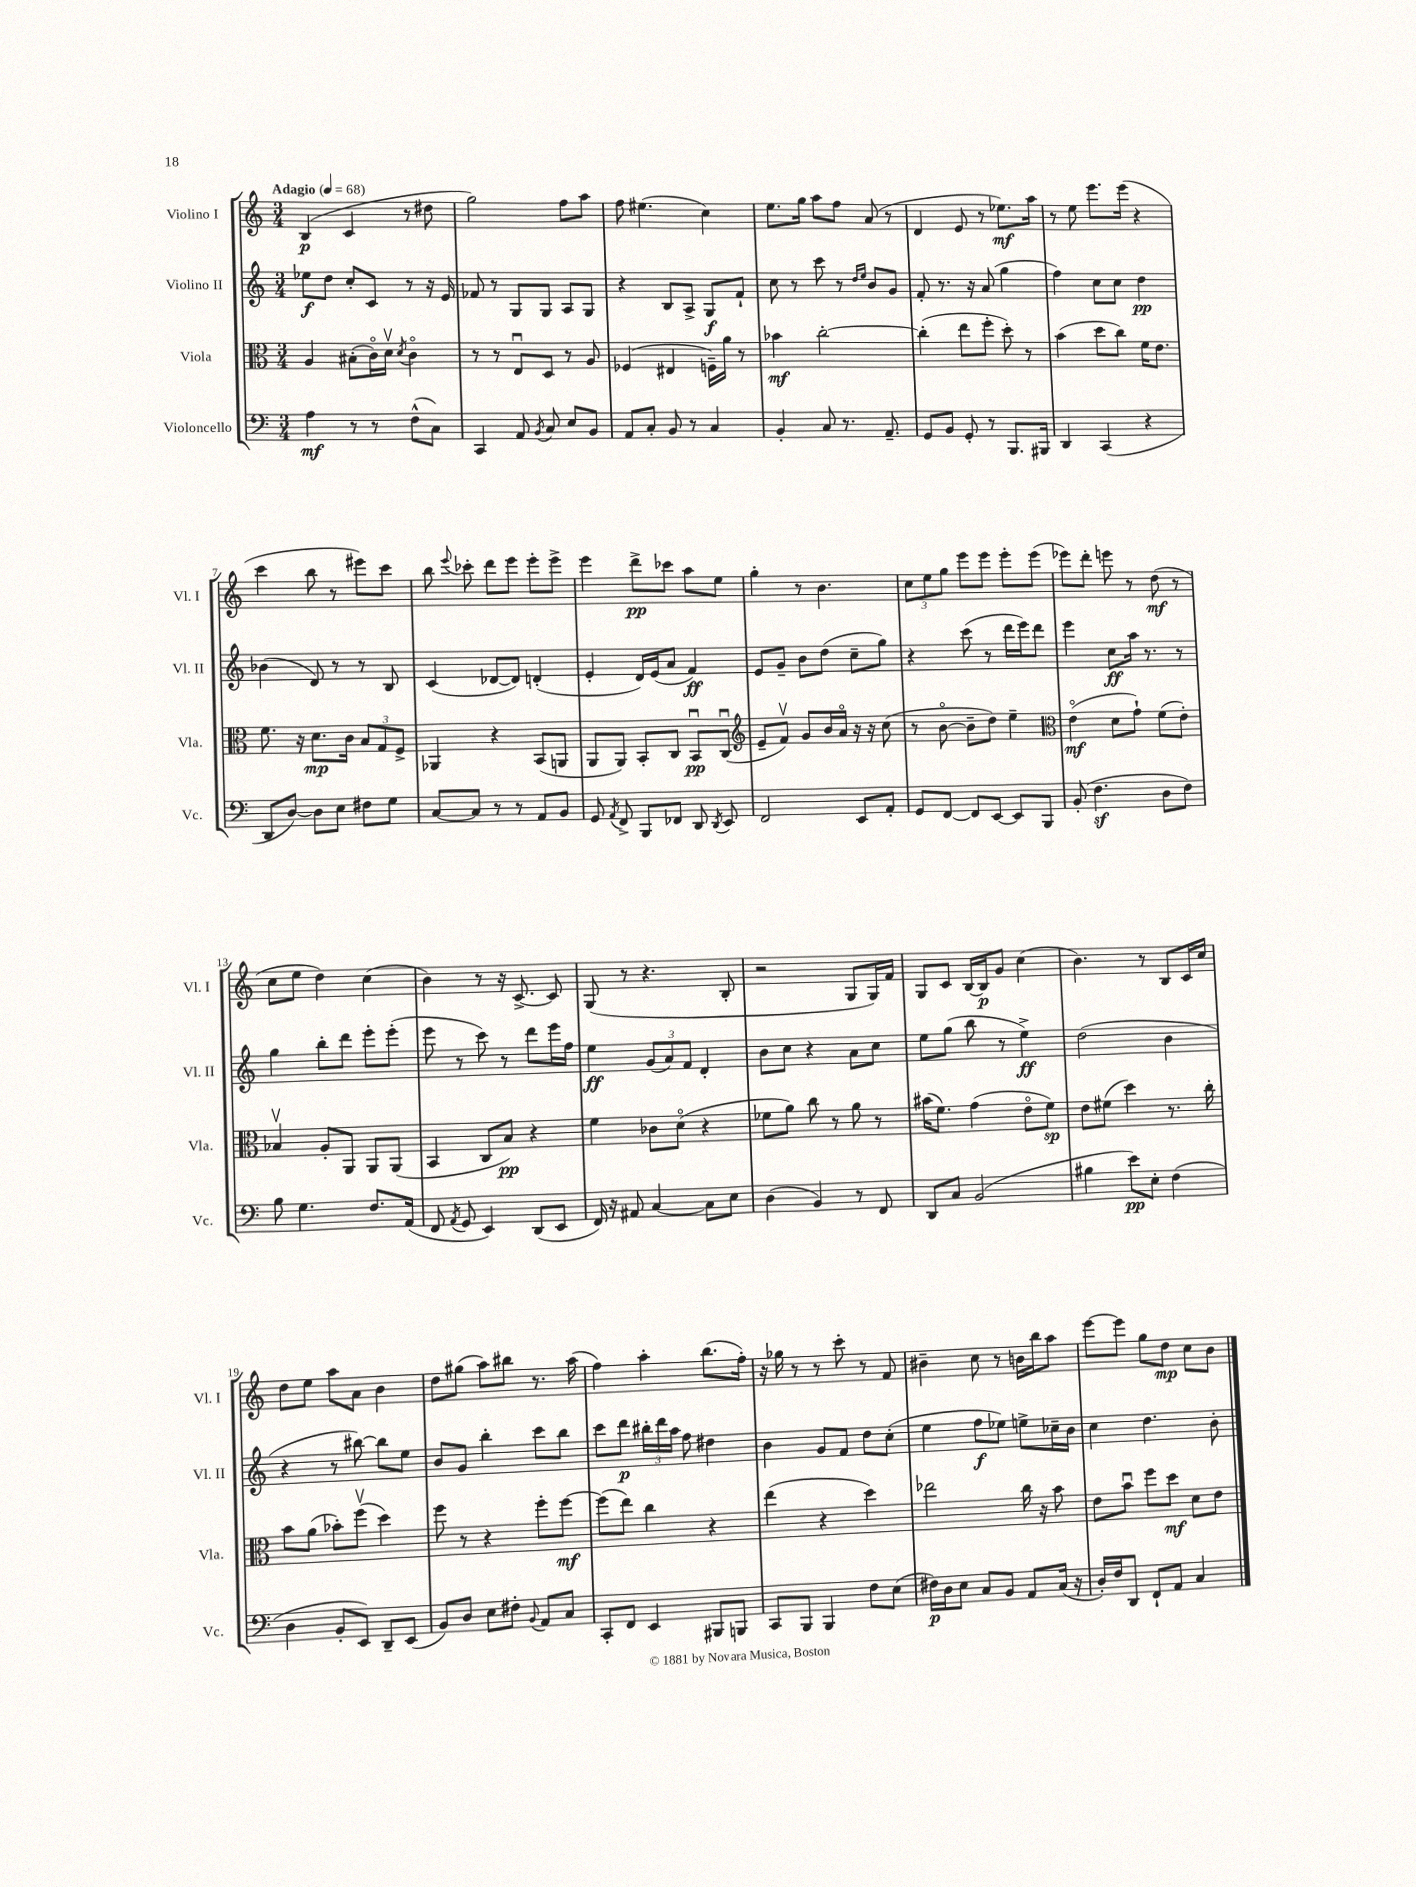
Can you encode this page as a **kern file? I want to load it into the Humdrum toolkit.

**kern	**dynam	**kern	**dynam	**kern	**dynam	**kern	**dynam
*part4	*part4	*part3	*part3	*part2	*part2	*part1	*part1
*staff4	*staff4	*staff3	*staff3	*staff2	*staff2	*staff1	*staff1
*I"Violoncello	*	*I"Viola	*	*I"Violino II	*	*I"Violino I	*
*I'Vc.	*	*I'Vla.	*	*I'Vl. II	*	*I'Vl. I	*
*clefF4	*	*clefC3	*	*clefG2	*	*clefG2	*
*k[]	*	*k[]	*	*k[]	*	*k[]	*
*M3/4	*	*M3/4	*	*M3/4	*	*M3/4	*
*MM68	*	*MM68	*	*MM68	*	*MM68	*
=1	=1	=1	=1	=1	=1	=1	=1
!	!	!	!	!	!	!LO:TX:a:B:t=Adagio	!
4A\	mf	4A/	.	8ee-X\L	f	(4B/	p
.	.	.	.	8dd\J	.	.	.
8r	.	(8B#X'\L	.	8cc'/L	.	4c/	.
8r	.	16c\L)	.	8c/J	.	.	.
.	.	16dv\JJ	.	.	.	.	.
.	.	8qd/	.	.	.	.	.
(8F^^\L	.	4c\	.	8r	.	8r	.
8C\J)	.	.	.	16r	.	8dd#X\	.
.	.	.	.	16e/	.	.	.
=2	=2	=2	=2	=2	=2	=2	=2
4CC/	.	8r	.	8f-X/	.	2gg\)	.
.	.	8r	.	8r	.	.	.
8AA/	.	8Eu/L	.	8G/L	.	.	.
8qBB/	.	.	.	.	.	.	.
8C/	.	8D/J	.	8G/J	.	.	.
8E/L	.	8r	.	8A/L	.	8ff\L	.
8BB/J	.	8A/	.	8G/J	.	8aa\J	.
=3	=3	=3	=3	=3	=3	=3	=3
8AA/L	.	(4F-X/	.	4r	.	8ff\	.
8C'/J	.	.	.	.	.	(4.ee#X\	.
8BB/	.	4E#X/	.	8B/L	.	.	.
8r	.	.	.	8A^/J	.	.	.
4C/	.	16Fn~\LL)	.	8G/L	f	4cc\)	.
.	.	16a\JJ	.	.	.	.	.
.	.	8r	.	8f`/J	.	.	.
=4	=4	=4	=4	=4	=4	=4	=4
4BB'/	.	4b-X\	mf	8cc\	.	8.ee\L	.
.	.	.	.	8r	.	.	.
.	.	.	.	.	.	16gg\Jk	.
8C/	.	[2cc'\	.	8ccc\	.	8aa\L	.
8.r	.	.	.	8r	.	8ff\J	.
.	.	.	.	16qqdd/LL	.	.	.
.	.	.	.	16qqee/JJ	.	.	.
.	.	.	.	8b/L	.	(8a/	.
8.AA~/	.	.	.	.	.	.	.
.	.	.	.	8g/J	.	8r	.
=5	=5	=5	=5	=5	=5	=5	=5
8GG/L	.	(4cc'\]	.	8f'/	.	4d/	.
8BB/J	.	.	.	8.r	.	.	.
8GG'/	.	8ee\L	.	.	.	8e/	.
.	.	.	.	16r	.	.	.
8r	.	8ff'\J	.	(8a/	.	8r	.
8.BBB/L	.	8dd'\)	.	4gg\	.	8.ee-X\L)	mf
.	.	8r	.	.	.	.	.
16BBB#X/Jk	.	.	.	.	.	16aa\Jk	.
=6	=6	=6	=6	=6	=6	=6	=6
4DD/	.	(4b\	.	4ff\)	.	8r	.
.	.	.	.	.	.	8ee\	.
(4CC/	.	8dd\L	.	8cc\L	.	8.eee\L	.
.	.	8cc\J)	.	8cc\J	.	.	.
.	.	.	.	.	.	(16eee\Jk	.
4r	.	16f\KL	.	4dd\	pp	4r	.
.	.	8.e\J	.	.	.	.	.
!!LO:LB:g=z
=7	=7	=7	=7	=7	=7	=7	=7
8DD/L	.	8.f\	.	(4b-X\	.	4ccc\	.
[8D/J)	.	.	.	.	.	.	.
.	.	16r	.	.	.	.	.
8D\L]	.	8.d\L	mp	8d/)	.	8bb\	.
8E\J	.	.	.	8r	.	8r	.
.	.	16c\Jk	.	.	.	.	.
8F#X\L	.	12B/L	.	8r	.	8eee#X\L)	.
.	.	12G/	.	.	.	.	.
8G\J	.	.	.	8B/	.	8ccc\J	.
.	.	12F^/J	.	.	.	.	.
=8	=8	=8	=8	=8	=8	=8	=8
[8C/L	.	4AA-X/	.	(4c/	.	8bb\	.
.	.	.	.	.	.	8qqeee/	.
8C/J]	.	.	.	.	.	8ccc-X'\	.
8r	.	4r	.	[8d-X/L	.	8ddd\L	.
8r	.	.	.	8d-/J])	.	8eee\J	.
8AA/L	.	(8BB/L	.	(4dn'/	.	8eee'\L	.
8BB/J	.	8AAn/J	.	.	.	8eee^\J	.
=9	=9	=9	=9	=9	=9	=9	=9
8GG/	.	8AA/L	.	4e'/	.	4eee\	.
8qAA/	.	.	.	.	.	.	.
8FF^/	.	8AA/J)	.	.	.	.	.
8BBB/L	.	8BB'/L	.	16d/LL)	.	8ddd^\L	pp
.	.	.	.	(16e/J	.	.	.
8FF-X/J	.	8C/J	.	8a/J	.	8ccc-X\J	.
8DD/	.	8BBu/L	pp	4f/)	ff	8aa\L	.
8qDD/	.	.	.	.	.	.	.
8EE/	.	(8Cu/J	.	.	.	8ee\J	.
=10	=10	=10	=10	=10	=10	=10	=10
*	*	*clefG2	*	*	*	*	*
2FF/	.	8e~/L	.	8e/L	.	4gg'\	.
.	.	8fv/J)	.	8g~/J	.	.	.
.	.	8g/L	.	8b\L	.	8r	.
.	.	16b/L	.	(8dd\J	.	4.b\	.
.	.	16a/JJ	.	.	.	.	.
8EE/L	.	16r	.	8cc~\L	.	.	.
.	.	16r	.	.	.	.	.
8AA'/J	.	(8cc\	.	8gg\J)	.	.	.
=11	=11	=11	=11	=11	=11	=11	=11
8GG/L	.	8r	.	4r	.	12cc\L	.
.	.	.	.	.	.	12ee\	.
[8FF/J	.	[8b\	.	.	.	.	.
.	.	.	.	.	.	12gg\J	.
8FF/L]	.	8b~\L]	.	(8ccc\	.	8eee\L	.
[8EE/J	.	8dd\J)	.	8r	.	8eee\J	.
8EE/L]	.	4ee~\	.	16ddd\LL	.	8eee'\L	.
.	.	.	.	16eee\J)	.	.	.
8BBB/J	.	.	.	8ddd\J	.	(8eee\J	.
=12	=12	=12	=12	=12	=12	=12	=12
*	*	*clefC3	*	*	*	*	*
(8BB'/	.	(4e\	mf	4eee\	.	8eee-X\L)	.
4.Fz\	.	.	.	.	.	8ddd'\J	.
.	.	8d\L	.	8cc\L	ff	8eeen\	.
.	.	8g`\J)	.	16aa\Jk	.	8r	.
.	.	.	.	8.r	.	.	.
8D\L	.	(8f\L	.	.	.	(8dd\	mf
8F\J)	.	8e'\J)	.	8r	.	8r	.
!!LO:LB:g=z
=13	=13	=13	=13	=13	=13	=13	=13
8B\	.	4B-Xv/	.	4gg\	.	8cc\L	.
4.G\	.	.	.	.	.	8ee\J	.
.	.	8A'/L	.	8bb'\L	.	4dd\)	.
.	.	8AA/J	.	8ddd\J	.	.	.
8.F/L	.	8AA/L	.	8eee'\L	.	(4cc\	.
.	.	(8AA/J	.	(8eee'\J	.	.	.
(16AA/Jk	.	.	.	.	.	.	.
=14	=14	=14	=14	=14	=14	=14	=14
8FF/	.	4BB/	.	8eee\	.	4b\)	.
8qAA/	.	.	.	.	.	.	.
8GG/	.	.	.	8r	.	.	.
4EE/)	.	8C/L	.	8ccc\)	.	8r	.
.	.	8B/J)	pp	8r	.	16r	.
.	.	.	.	.	.	[8.c^/	.
(8DD/L	.	4r	.	8ddd\L	.	.	.
8EE/J	.	.	.	16eee\L	.	8c/]	.
.	.	.	.	16ff\JJ	.	.	.
=15	=15	=15	=15	=15	=15	=15	=15
16FF/)	.	4f\	.	4ee\	ff	(8G/	.
16r	.	.	.	.	.	.	.
8AA#X/	.	.	.	.	.	8r	.
[4C/	.	8c-X\L	.	(12g/L	.	4.r	.
.	.	.	.	12a/)	.	.	.
.	.	(8d\J	.	.	.	.	.
.	.	.	.	12f/J	.	.	.
8C\L]	.	4r	.	4d'/	.	.	.
8E\J	.	.	.	.	.	8B'/	.
=16	=16	=16	=16	=16	=16	=16	=16
(4D\	.	8f-X\L	.	8b\L	.	2r	.
.	.	8a\J)	.	8cc\J	.	.	.
4BB/)	.	8cc\	.	4r	.	.	.
.	.	8r	.	.	.	.	.
8r	.	8a\	.	8a\L	.	8G/L	.
8FF/	.	8r	.	8cc\J	.	16G/L)	.
.	.	.	.	.	.	16f/JJ	.
=17	=17	=17	=17	=17	=17	=17	=17
8DD/L	.	(16b#X\KL	.	8ee\L	.	8G/L	.
.	.	8.f\J)	.	.	.	.	.
8C/J	.	.	.	(8gg\J	.	8c/J	.
(2BB/	.	(4g\	.	8bb\	.	[16B/LL	.
.	.	.	.	.	.	16B/J]	p
.	.	.	.	8r	.	8g/J	.
.	.	8e\L	.	4ee^\)	ff	(4cc\	.
.	.	8f\J)	sp	.	.	.	.
=18	=18	=18	=18	=18	=18	=18	=18
4B#X\	.	8e\L	.	(2dd\	.	4.b\)	.
.	.	(8f#X\J	.	.	.	.	.
8e\L)	pp	4dd\)	.	.	.	.	.
8E'\J	.	.	.	.	.	8r	.
(4F\	.	8.r	.	4b\	.	8B/L	.
.	.	.	.	.	.	16c/L	.
.	.	16cc'\	.	.	.	16cc/JJ	.
!!LO:LB:g=z
=19	=19	=19	=19	=19	=19	=19	=19
4D\	.	8b\L	.	4r	.	8dd\L	.
.	.	(8a\J	.	.	.	8ee\J	.
8BB'/L	.	8b-X'\L)	.	8r	.	8aa\L	.
8EE/J)	.	(8ffv\J	.	[8bb#X\)	.	8a\J	.
8DD~/L	.	4dd\)	.	8bb#\L]	.	4b\	.
(8EE/J	.	.	.	8ee\J	.	.	.
=20	=20	=20	=20	=20	=20	=20	=20
8BB/L)	.	8ff\	.	8b/L	.	8dd\L	.
8D/J	.	8r	.	8g/J	.	(8gg#X\J	.
8E\L	.	4r	.	4bb'\	.	8aa\L)	.
8F#X'\J	.	.	.	.	.	8bb#X\J	.
8qqBB/	.	.	.	.	.	.	.
8AA/L	.	8ff'\L	.	8ccc\L	.	8.r	.
8C/J	.	[8ff\J	mf	8bb\J	.	.	.
.	.	.	.	.	.	(16aa\	.
=21	=21	=21	=21	=21	=21	=21	=21
8CC'/L	.	(8ff\L]	.	8ccc\L	.	4ff\)	.
8FF/J	.	8ee\J)	.	8ddd\J	p	.	.
4EE/	.	4cc\	.	24bb#X'\LL	.	4aa'\	.
.	.	.	.	24ddd\	.	.	.
.	.	.	.	24aa\JJ	.	.	.
.	.	.	.	8ff\	.	.	.
8BBB#X/L	.	4r	.	4dd#X\	.	(8.bb\L	.
8BBBn/J	.	.	.	.	.	.	.
.	.	.	.	.	.	16ff'\Jk)	.
=22	=22	=22	=22	=22	=22	=22	=22
8CC/L	.	(4ee\	.	4b\	.	16r	.
.	.	.	.	.	.	16gg-X\	.
8BBB/J	.	.	.	.	.	8r	.
4BBB/	.	4r	.	8g/L	.	8r	.
.	.	.	.	8f/J	.	8ccc'\	.
8F\L	.	4dd\)	.	8dd\L	.	8r	.
(8E\J	.	.	.	(8cc'\J	.	8f/	.
=23	=23	=23	=23	=23	=23	=23	=23
16F#X\LL)	p	2ee-X\	.	4ee\	.	4b#X~\	.
16D\J	.	.	.	.	.	.	.
8E\J	.	.	.	.	.	.	.
8C/L	.	.	.	8ff\L	f	8cc\	.
8BB/J	.	.	.	8ee-X\J)	.	8r	.
8AA/L	.	16cc\	.	8een^\L	.	16bn\LL	.
.	.	16r	.	.	.	16bb\J	.
(16C/Jk	.	8b\	.	16cc-X~\L	.	8aa\J	.
16r	.	.	.	16b\JJ	.	.	.
=24	=24	=24	=24	=24	=24	=24	=24
16D'/LL)	.	8e\L	.	4cc\	.	[8eee\L	.
16F/J	.	.	.	.	.	.	.
8DD/J	.	8bu\J	.	.	.	8eee\J]	.
8FF`/L	.	8ff\L	.	4.dd\	.	8gg\L	.
8AA/J	.	8dd\J	mf	.	.	8dd\J	mp
4C/	.	8d\L	.	.	.	8cc\L	.
.	.	8e\J	.	8b'\	.	8b\J	.
==	==	==	==	==	==	==	==
*-	*-	*-	*-	*-	*-	*-	*-
